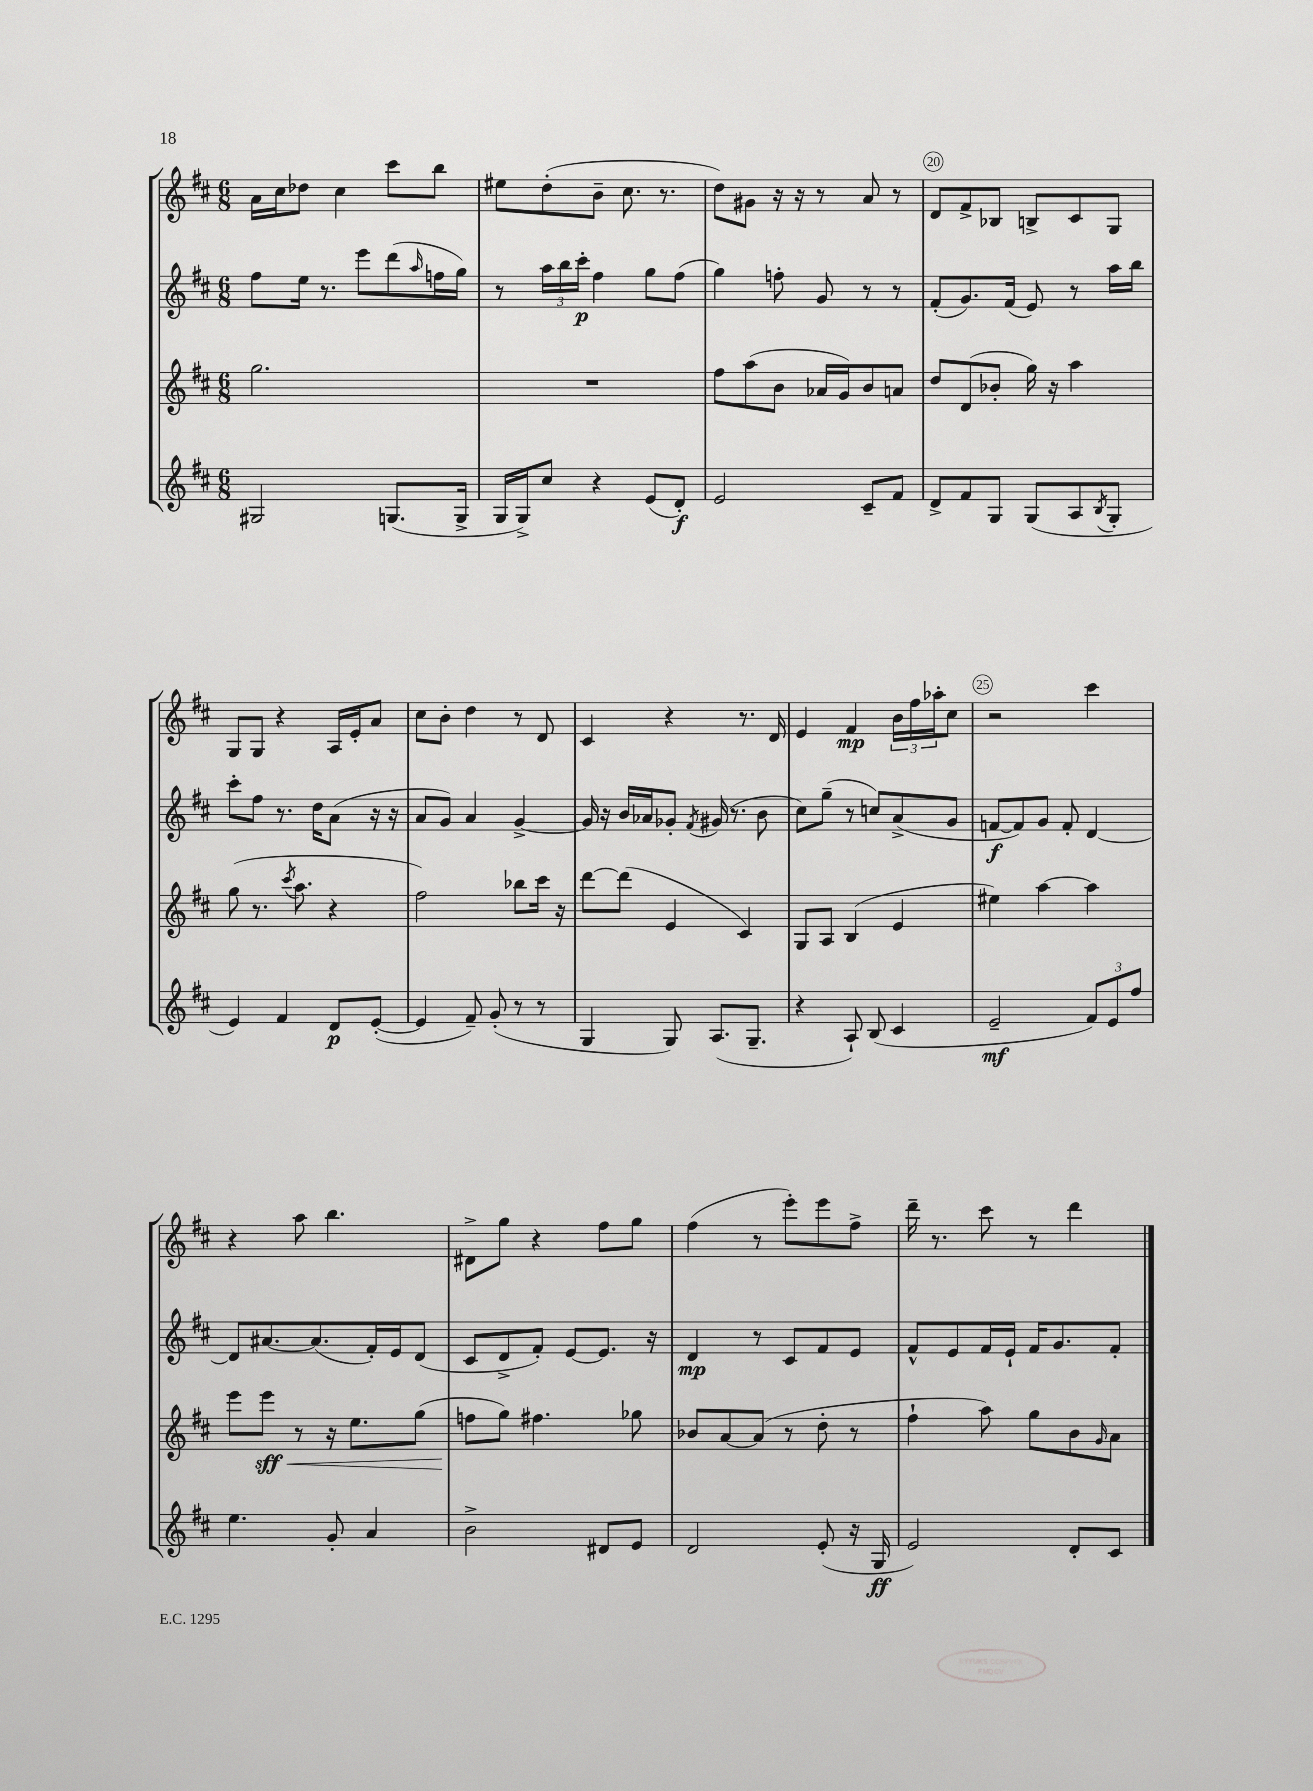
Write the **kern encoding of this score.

**kern	**kern	**kern	**kern
*staff4	*staff3	*staff2	*staff1
*clefG2	*clefG2	*clefG2	*clefG2
*k[f#c#]	*k[f#c#]	*k[f#c#]	*k[f#c#]
*M6/8	*M6/8	*M6/8	*M6/8
2G#	2.gg	8ff#	16a
.	.	.	16cc#
.	.	16ee	8dd-
.	.	8.r	.
.	.	.	4cc#
.	.	8eee	.
(8.G	.	(8ddd	8ccc#
.	.	16qqaa	.
.	.	16ff	8bb
16G^	.	16gg)	.
=	=	=	=
16G	2.r	8r	8ee#
16G^)	.	.	.
8cc#	.	24aa	(8dd'
.	.	24bb	.
.	.	24ccc#'	.
4r	.	4ff#	8b~
.	.	.	8.cc#
(8e	.	8gg	.
.	.	.	8.r
8d')	.	(8ff#	.
=	=	=	=
2e	8ff#	4gg)	8dd)
.	(8aa	.	8g#
.	8b	8ff'	16r
.	.	.	16r
.	16a-	8g	8r
.	16g)	.	.
8c#~	8b	8r	8a
8f#	8a	8r	8r
=	=	=	=
8d^	8dd	(8f#'	8d
8f#	(8d	8.g)	8f#^
8G	8b-'	.	8B-
.	.	(16f#	.
(8G	16gg)	8e)	8B^
.	16r	.	.
8A	4aa	8r	8c#
8qB	.	.	.
8G'	.	16aa	8G
.	.	16bb	.
=	=	=	=
4e)	(8gg	8ccc#'	8G
.	8.r	8ff#	8G
4f#	.	8.r	4r
.	8qccc#	.	.
.	8.aa	.	.
.	.	16dd	.
8d	4r	(8a	16A
.	.	.	16e'
([8e'	.	16r	8a
.	.	16r	.
=	=	=	=
4e]	2ff#)	8a	8cc#
.	.	8g)	8b'
8f#~)	.	4a	4dd
(8g'	.	.	.
8r	8bb-	[4g^	8r
8r	16ccc#	.	8d
.	16r	.	.
=	=	=	=
4G	[8ddd	16g]	4c#
.	.	16r	.
.	(8ddd]	16b	.
.	.	16a-	.
8G)	4e	8g-'	4r
.	.	8qf#	.
(8.A	.	(16g#	.
.	.	8.r	.
.	4c#)	.	8.r
8.G~	.	.	.
.	.	8b	.
.	.	.	16d
=	=	=	=
4r	8G	8cc#)	4e
.	8A	(8gg~	.
8A`)	(4B	8r	4f#
(8B	.	8cc)	.
4c#	4e	(8a^	24b
.	.	.	24ff#
.	.	.	24aa-'
.	.	8g	8cc#
=	=	=	=
2e~	4ee#)	[8f	2r
.	.	8f])	.
.	[4aa	8g	.
.	.	8f'	.
12f#)	4aa]	[4d	4ccc#
12e	.	.	.
12ff#	.	.	.
=	=	=	=
4.ee	8eee	8d]	4r
.	8eee	[8.a#	.
.	8r	.	8aa
.	.	(8.a#]	.
8g'	16r	.	4.bb
.	8.ee	.	.
4a	.	16f#')	.
.	.	16e	.
.	(8gg	(8d	.
=	=	=	=
2b^	8ff	8c#	8d#^
.	8gg)	8d^	8gg
.	4.ff#	8f#')	4r
.	.	[8e	.
8d#	.	8.e]	8ff#
8e	8gg-	.	8gg
.	.	16r	.
=	=	=	=
2d	8b-	4d	(4ff#
.	[8a	.	.
.	(8a]	8r	8r
.	8r	8c#	8eee')
(8e'	8dd'	8f#	8eee
16r	8r	8e	8ff#^
16G	.	.	.
=	=	=	=
2e)	4ff#`	8f#^^	16ddd~
.	.	.	8.r
.	.	8e	.
.	8aa)	16f#	8ccc#
.	.	16e`	.
.	8gg	16f#	8r
.	.	8.g	.
8d'	8b	.	4ddd
.	16qqg	.	.
8c#	8a	8f#'	.
==	==	==	==
*-	*-	*-	*-
